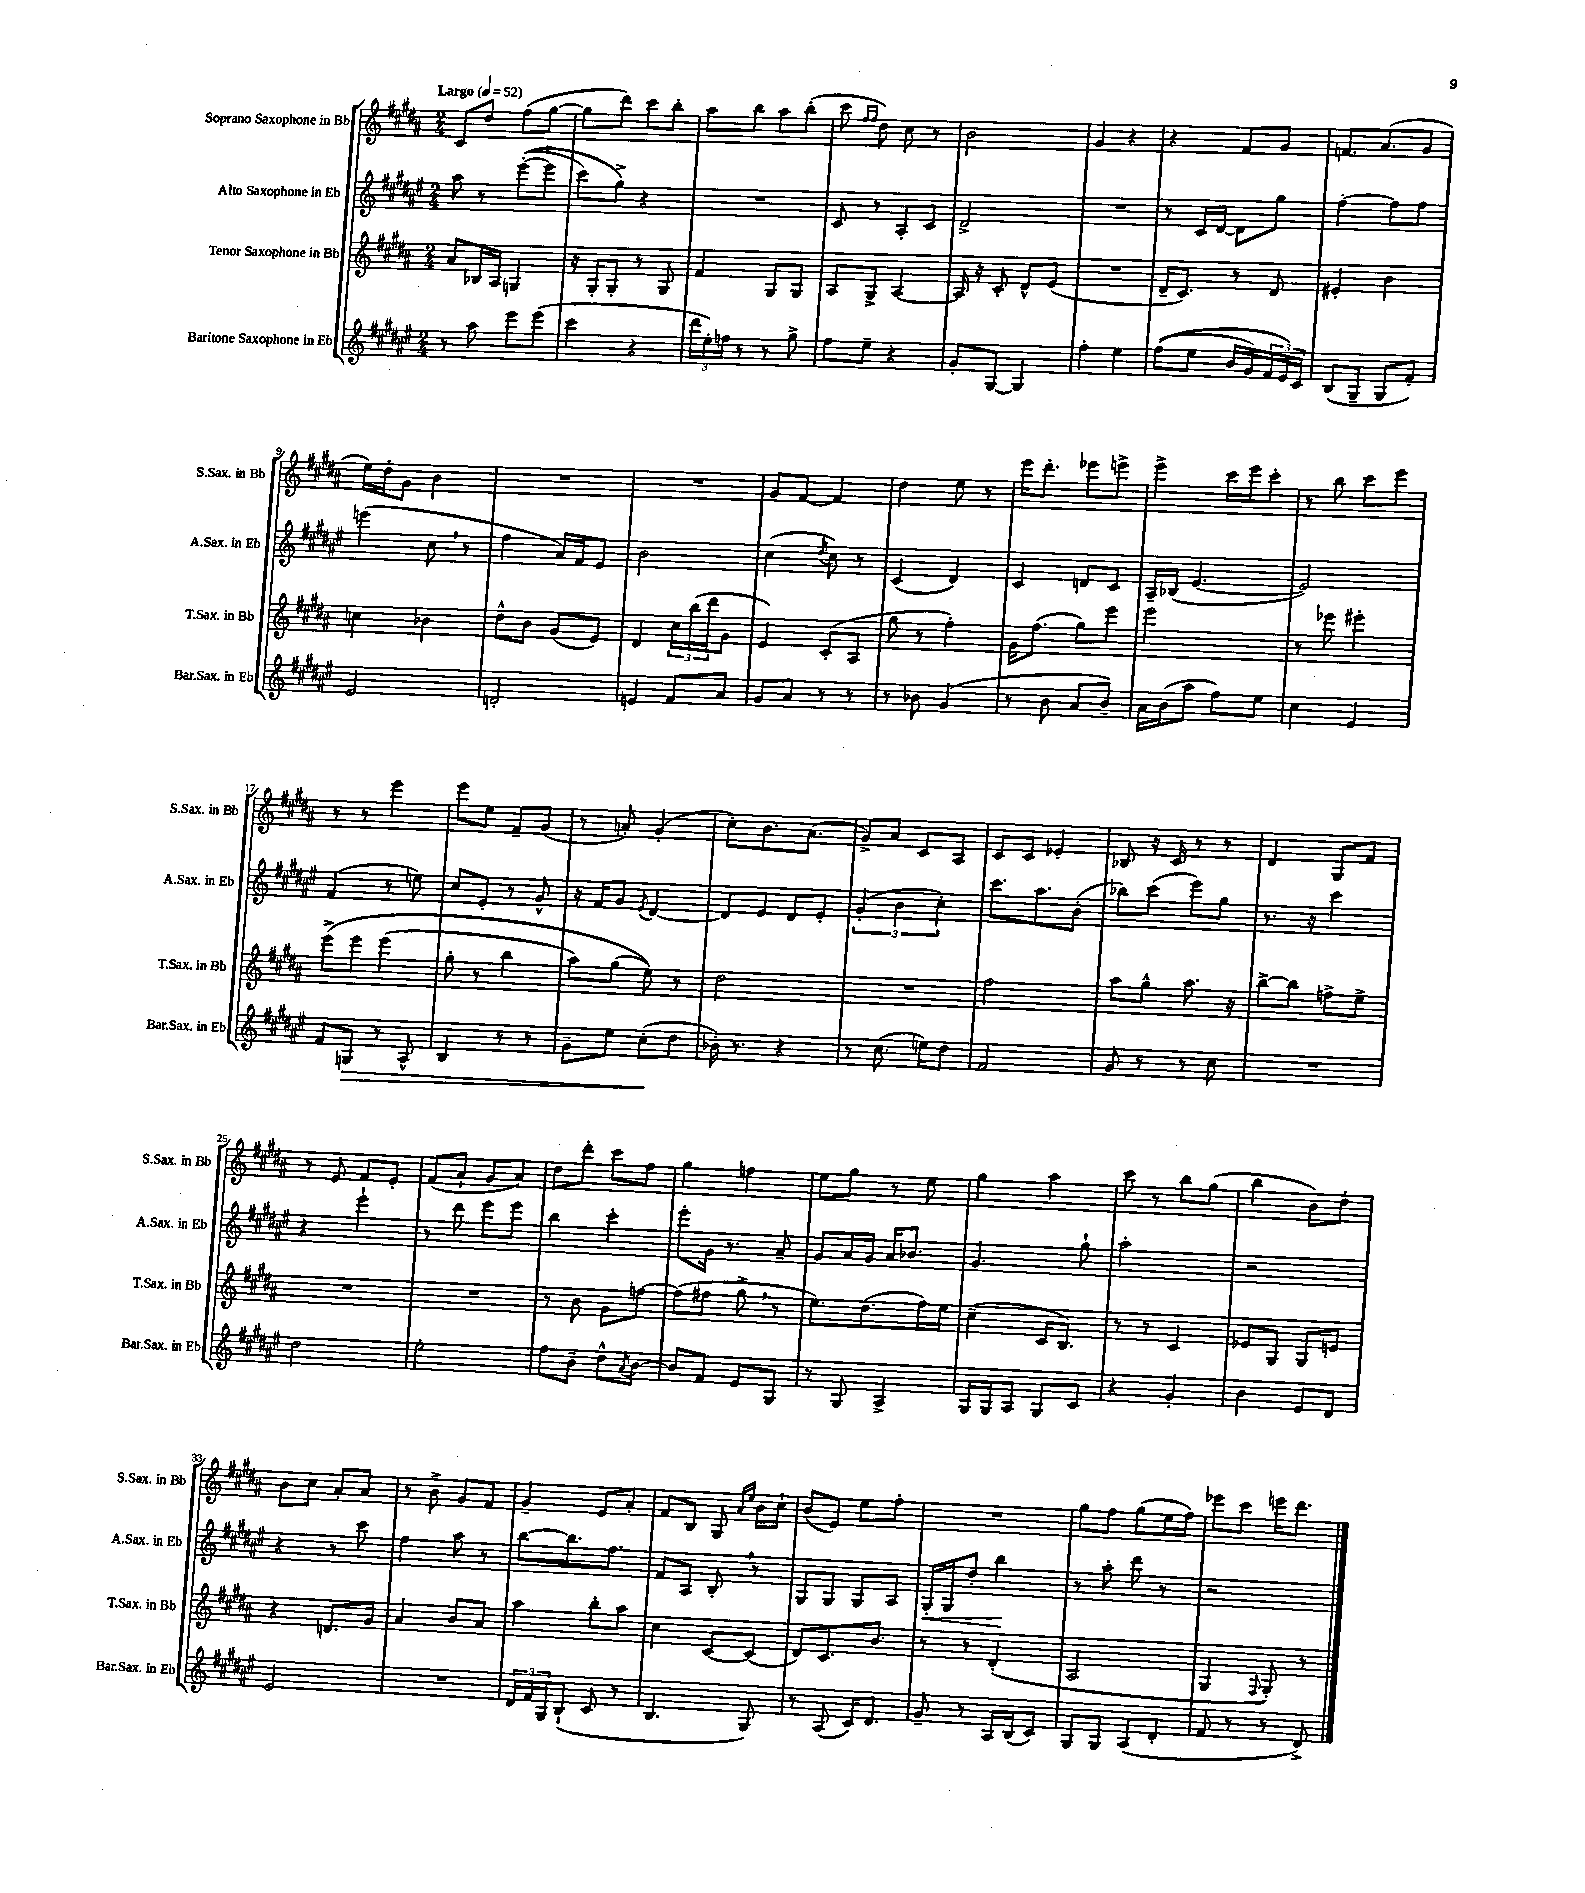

**kern	**kern	**kern	**kern
*staff4	*staff3	*staff2	*staff1
*clefG2	*clefG2	*clefG2	*clefG2
*k[f#c#g#d#a#e#]	*k[f#c#g#d#a#]	*k[f#c#g#d#a#e#]	*k[f#c#g#d#a#]
*M2/4	*M2/4	*M2/4	*M2/4
*MM52	*MM52	*MM52	*MM52
8r	8a#	8aa#	8c#
8aa#	16B-	8r	8dd#
.	16A#	.	.
8eee#	4G	&(([8eee#'	(8ff#
(8eee#	.	8eee#^]	[8gg#
=	=	=	=
4ccc#	16r	8ccc#)	8gg#]
.	16G#'	.	.
.	8G#'	8gg#^&)	8ddd#)
4r	8r	4r	8ccc#
.	8G#	.	8bb'
=	=	=	=
24ddd#	4f#	2r	8aa#
24ee#')	.	.	.
24ff	.	.	.
8r	.	.	8bb
8r	8G#	.	8aa#
8gg#^	8G#	.	(8bb'
=	=	=	=
8ff#	8A#	8c#	8ccc#
.	.	.	16qqff#
.	.	.	16qqff#
8ee#~	8G#^	8r	8dd#)
4r	[4A#	8A#'	8cc#
.	.	8c#	8r
=	=	=	=
8g#'	16A#]	2d#^	2b
.	16r	.	.
[8G#	8c#'	.	.
4G#]	8d#^^	.	.
.	(8e	.	.
=	=	=	=
4ff#'	2r	2r	4g#
4ee#	.	.	4r
=	=	=	=
&((8ff#	16d#~	8r	4r
.	8.c#)	.	.
8ee#	.	16c#	.
.	.	[16d#	.
16b	8r	8d#]	8f#
16g#)	.	.	.
24f#	8d#	8gg#	8g#
24e#&)	.	.	.
24c#	.	.	.
=	=	=	=
(8B	4e#'	[4ff#'	8.f
8G#~	.	.	.
.	.	.	(8.a#
8G#	4b	8ff#]	.
8f#')	.	8ff#	8g#
=	=	=	=
2e#	4cc	(4eee	16ee)
.	.	.	16dd#'
.	.	.	8g#
.	4b-	8cc#	4b
.	.	8r	.
=	=	=	=
2d'	8dd#^^	4ff#	2r
.	8b	.	.
.	(8g#	16a#)	.
.	.	16f#	.
.	8e)	8e#	.
=	=	=	=
4e	4d#	2b	2r
8f#	24cc#	.	.
.	(24bb	.	.
.	24ddd#	.	.
8a#	8g#	.	.
=	=	=	=
8g#	4e)	(4cc#	8g#
8a#	.	.	[8f#
.	.	8qdd#	.
8r	(8c#'	8cc#)	4f#]
8r	8A#	8r	.
=	=	=	=
8r	8gg#	(4c#	4dd#
8b-	8r	.	.
(4g#	4ff#')	4d#)	8ee
.	.	.	8r
=	=	=	=
8r	16g#	4c#	16eee
.	(8.ff#	.	8.ddd#'
8b	.	.	.
8a#	8gg#)	8d	8eee-
8b~)	8eee	8c#	8eee^
=	=	=	=
16a#	2eee	16A#~	4eee^
(16b	.	(16B-	.
8aa#	.	[4.e#	.
8ff#)	.	.	16ccc#
.	.	.	16eee
8ee#	.	.	8ccc#'
=	=	=	=
4cc#	8r	2e#])	8r
.	8eee-	.	8bb
4e#	4eee#'	.	8ccc#
.	.	.	8eee
=	=	=	=
8f#	&(8eee^	(4f#	8r
8G	8eee	.	8r
8r	(4eee	8r	4eee
8A#^^	.	8ee)	.
=	=	=	=
4B	8gg#'	8cc#	8eee
.	8r	8e#'	8ee
8r	4bb	8r	8f#~
8r	.	8g#^^	(8g#
=	=	=	=
8g#~	8aa#)	16r	8r
.	.	16f#	.
8ee#	(8gg#	8g#	8a')
.	.	8qe#	.
(8cc#'	8ee)&)	[4d#	(4g#'
8dd#	8r	.	.
=	=	=	=
16b-')	2dd#	8d#]	8cc#')
8.r	.	.	.
.	.	8e#	8.b
4r	.	8d#	.
.	.	.	(8.a#
.	.	8e#'	.
=	=	=	=
8r	2r	(6g#'	8g#^)
(8.cc#	.	.	8a#
.	.	6b	.
.	.	.	8c#
16ee)	.	.	.
.	.	6cc#')	.
8dd#	.	.	8A#
=	=	=	=
2f#	2ff#	8.ccc#	8c#
.	.	.	8c#
.	.	8.aa#	.
.	.	.	4e-'
.	.	(8b'	.
=	=	=	=
8g#	8aa#	8bb-)	8B-
8r	8gg#^^	(8ccc#	16r
.	.	.	16c#
8r	8.aa#	8eee#)	8r
8cc#	.	8gg#	8r
.	16r	.	.
=	=	=	=
2r	[8bb^	8.r	4d#
.	8bb]	.	.
.	.	16r	.
.	8ff^	4ccc#	8G#
.	8ee^	.	8f#
=	=	=	=
2dd#	2r	4r	8r
.	.	.	8e
.	.	4eee#`	8f#
.	.	.	8e'
=	=	=	=
2ee#'	2r	8r	(8f#
.	.	8ddd#	8a#`
.	.	8eee#	8g#
.	.	8eee#	8a#)
=	=	=	=
8ff#	8r	4bb	8dd#
8b~	8b	.	8ddd#'
8dd#^^	8g#	4ccc#'	8ccc#
8qa#	.	.	.
[8b	[8ff	.	8ff#
=	=	=	=
8b]	(8ff]	8eee#'	4gg#
8f#	8ff#	16g#	.
.	.	8.r	.
8e#	8gg#^	.	4ff
8G#	8r	8a#~	.
=	=	=	=
8r	8.ee)	8g#	8ee
8G#	.	16a#	8gg#
.	(8.dd#	16g#	.
4A#^	.	16a#	8r
.	.	8.b-	.
.	16ff#)	.	8ee
.	16ee	.	.
=	=	=	=
16G#	(4cc#~	4.g#	4gg#
16G#	.	.	.
8A#	.	.	.
8G#	16c#	.	4aa#
.	8.B)	.	.
8c#	.	8gg#`	.
=	=	=	=
4r	8r	2aa#'	8ccc#
.	8r	.	8r
4g#'	4c#	.	8bb
.	.	.	(8gg#
=	=	=	=
4b	8e-	2r	4bb
.	8G#	.	.
8e#	8G#	.	8b)
8d#	8e	.	8dd#'
=	=	=	=
2e#	4r	4r	8b
.	.	.	8cc#
.	8.d	8r	8a#'
.	.	8ccc#	8a#
.	16g#	.	.
=	=	=	=
2r	4a#	4ff#	8r
.	.	.	8b^
.	8b	8aa#	8g#
.	8a#	8r	8f#
=	=	=	=
24d#	4aa#	[8bb	4g#~
24f#	.	.	.
24G#	.	.	.
(8B`	.	8.bb]	.
8c#	8bb'	.	8e
.	.	8.ff#	.
8r	8aa#	.	8a#'
=	=	=	=
4.B	4cc#	8f#	8f#
.	.	8A#	8B
.	[8c#	8B'	8G#
.	.	.	16qqa#
.	.	.	16qqee
8G#)	(8c#]	8r	16b
.	.	.	16cc#`
=	=	=	=
8r	8d#)	8G#	(8b
(8A#	8.c#	8G#	8e)
16c#)	.	8G#	8ee
8.d#	8.b	.	.
.	.	8A#	8ff#'
=	=	=	=
8g#~	8r	16G#'	2r
.	.	16G#	.
8r	8r	8dd#'	.
16A#	(4d#'	4bb	.
(16B	.	.	.
8c#)	.	.	.
=	=	=	=
8G#	2A#	8r	8gg#
8G#	.	8aa#'	8ff#
(8A#	.	8ddd#	(8gg#
8d#'	.	8r	16ee
.	.	.	16ff#)
=	=	=	=
8f#	4G#	2r	8eee-
8r	.	.	8ccc#
.	8qqF#	.	.
8r	8G#')	.	16eee
.	.	.	8.ddd#
8d#^)	8r	.	.
==	==	==	==
*-	*-	*-	*-
